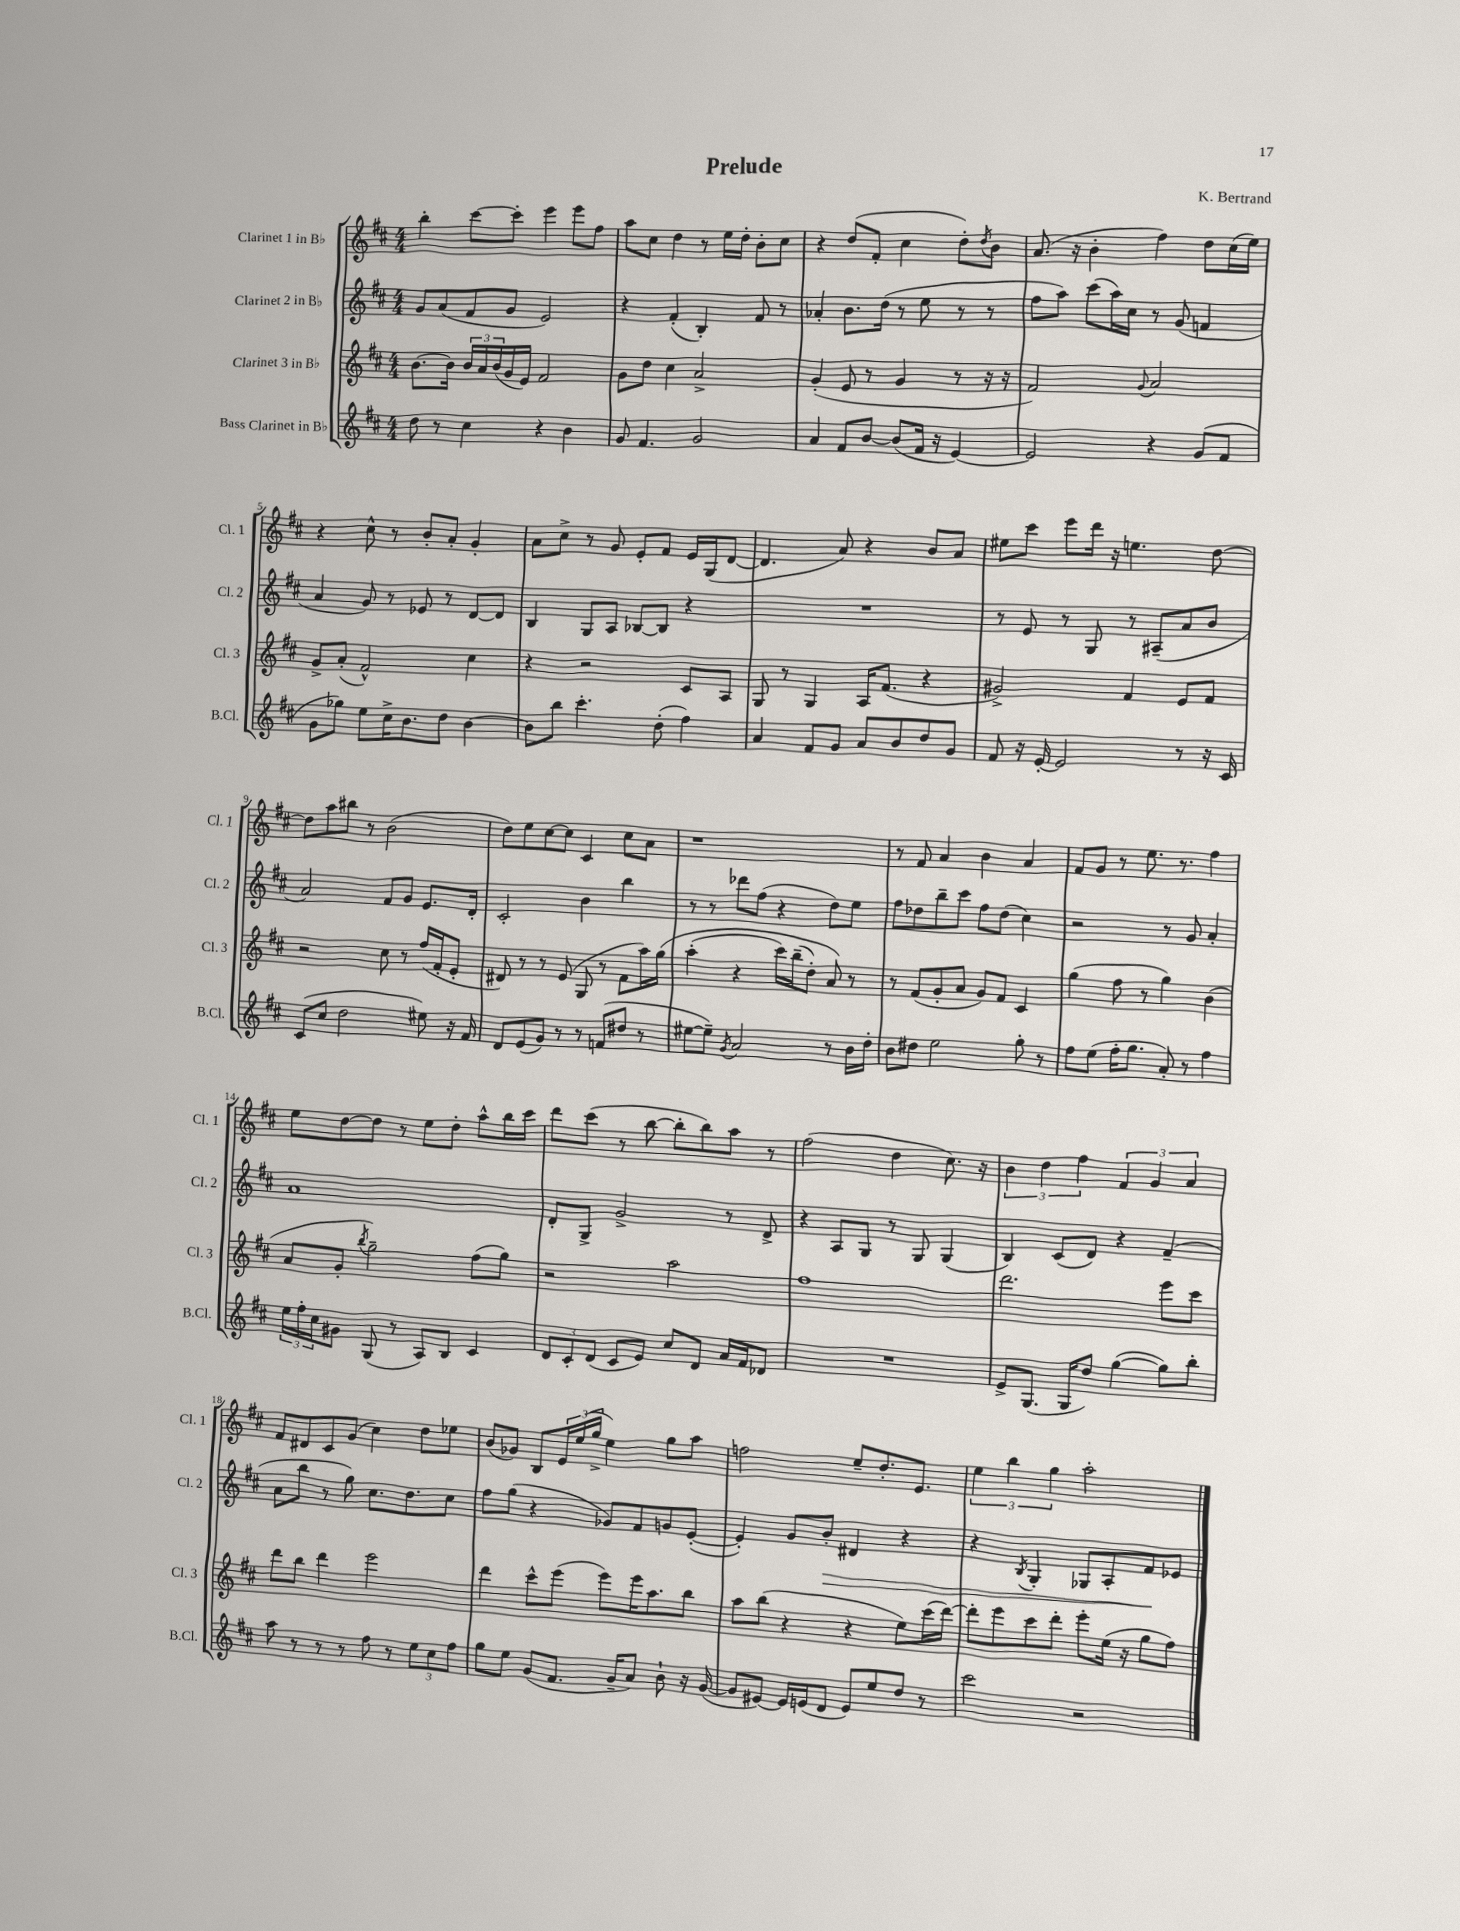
\header { title = "Prelude" composer = "K. Bertrand" }
<<
\new StaffGroup <<
\new Staff = "s0" \with { instrumentName = "Clarinet 1 in Bb" shortInstrumentName = "Cl. 1" } {
    \clef treble \key d \major \numericTimeSignature \time 4/4
    b''4-. cis'''8~ cis'''8-. e'''4 e'''8 fis''8 |
    a''8 cis''8 d''4 r8 e''16 d''16-. b'8-. cis''8 |
    r4 d''8( fis'8-. cis''4 d''8-.) \acciaccatura { d''8 } b'8 |
    a'8.( r16 b'4-. fis''4) d''8 cis''16( e''16) |
    r4 cis''8-^ r8 b'8-. a'8-. g'4-. |
    a'8 cis''8-> r8 g'8 e'8-. fis'8 e'16 g16( d'8~ |
    d'4. a'8) r4 b'8 a'8 |
    eis''8 cis'''8 e'''8 d'''16 r16 e''4. d''8~ |
    d''8 a''8 bis''8 r8 b'2( |
    d''8) e''8 cis''8~ cis''8 cis'4 cis''8 a'8 |
    r1 |
    r8 fis'8 a'4 b'4 a'4 |
    fis'8 g'8 r8 e''8. r8. fis''4 |
    e''8 d''8~ d''8 r8 e''8 d''8-. a''8-^ b''16 cis'''16 |
    d'''8 cis'''8( r8 b''8~ b''8-. b''8) a''8 r8 |
    fis''2( d''4 cis''8.) r16 |
    \tuplet 3/2 { b'4 d''4 fis''4 } \tuplet 3/2 { fis'4 g'4 a'4 } |
    fis'8 dis'8 cis'8 g'8( cis''4) d''8 ees''8 |
    b'8( ges'8) b8 \tuplet 3/2 { e'16 e''16( g''16-> } e''4) g''8 a''8 |
    f''2 e''8-- d''8.-. e'8. |
    \tuplet 3/2 { e''4 b''4 g''4 } a''2-. \bar "|." |
}
\new Staff = "s1" \with { instrumentName = "Clarinet 2 in Bb" shortInstrumentName = "Cl. 2" } {
    \clef treble \key d \major \numericTimeSignature \time 4/4
    g'8 a'8( fis'8 g'8 e'2) |
    r4 fis'4-.( b4-.) fis'8 r8 |
    aes'4-. b'8. d''16( r8 e''8 r8 r8 |
    fis''8 a''8) cis'''8( a''16) cis''16 r8 g'8( f'4 |
    a'4 g'8) r8 ees'8 r8 d'8~ d'8 |
    b4 g8 a8 bes8~ bes8 r4 |
    R1 |
    r8 e'8 r8 g8 r8 ais8--( a'8 b'8 |
    a'2) fis'8 g'8 e'8. d'16-. |
    cis'2-. b'4 b''4 |
    r8 r8 des'''8 fis''8( r4 d''8) e''8 |
    fis''8 des''8 b''8-- cis'''8 fis''8 des''8( cis''4) |
    r2 r8 g'8 a'4-. |
    a'1 |
    d'8-. g8-> g'2-> r8 d'8-> |
    r4 a8 g8 r8 g8 g4( |
    b4) cis'8( d'8) r4 fis'4--( |
    a'8 b''8 r8 g''8) cis''8. d''8. cis''8 |
    fis''8 g''8( r4 ges'8) fis'8 g'8 e'8~-.( |
    e'4-.) g'8 b'8-.\> dis'4 r4 |
    r4 \acciaccatura { b8 } g4-. ges8 a8-. fis'8\! ees'8 \bar "|." |
}
\new Staff = "s2" \with { instrumentName = "Clarinet 3 in Bb" shortInstrumentName = "Cl. 3" } {
    \clef treble \key d \major \numericTimeSignature \time 4/4
    b'8.~ b'16 \tuplet 3/2 { b'16 a'16 b'16( } g'16 e'16) fis'2 |
    g'8 d''8 cis''4 a'2-> |
    g'4-.( e'8 r8 g'4 r8 r16 r16 |
    fis'2) \appoggiatura { g'8 } a'2 |
    g'8-> a'8-.( fis'2-^) cis''4 |
    r4 r2 cis'8 a8 |
    g8 r8 g4 a16 fis'8.( r4 |
    gis'2->) fis'4 e'8 fis'8 |
    r2 cis''8 r8 fis''16( fis'16-. e'8-. |
    dis'8) r8 r8 e'8( g8 r8 fis'8 a''16) g''16\( |
    a''4-.( r4 cis'''16) b''16--( d''8-.) a'8\) r8 |
    r8 fis'8( g'8-. a'8 g'8) fis'8 cis'4 |
    g''4( fis''8 r8 g''4) b'4( |
    a'8 g'8-. \acciaccatura { b''8 } g''2--) fis''8( g''8) |
    r2 a''2 |
    fis''1 |
    d'''2. e'''8 cis'''8 |
    d'''8 b''8 d'''4 e'''2 |
    d'''4 cis'''8-^ e'''8( e'''8) e'''16 a''8. b''8 |
    a''8 b''8( r4 r4 e''8) cis'''16( d'''16~) |
    d'''8-. e'''8 cis'''8 d'''8-. e'''8-. e''16( r16 g''8 fis''8) \bar "|." |
}
\new Staff = "s3" \with { instrumentName = "Bass Clarinet in Bb" shortInstrumentName = "B.Cl." } {
    \clef treble \key d \major \numericTimeSignature \time 4/4
    d''8 r8 cis''4 r4 b'4 |
    g'8 fis'4. g'2 |
    a'4 fis'8 b'8~ b'8( fis'16 r16 e'4~) |
    e'2 r4 g'8( fis'8 |
    g'8 ges''8) e''8 cis''16-> b'8. d''8 b'4~ |
    b'8 b''8 cis'''4.-. d''8-.( fis''4) |
    a'4 fis'8 g'8 a'8 b'8 d''8 g'8 |
    fis'8 r16 e'16~-. e'2 r8 r16 cis'16 |
    cis'8( cis''8 d''2 eis''8) r16 fis'16 |
    d'8 e'8( g'8) r8 r8 f'8( dis''8 r8 |
    eis''8~ eis''8--) \acciaccatura { g'8 } a'2 r8 b'16 d''16-. |
    b'8 dis''8 e''2 g''8-. r8 |
    fis''8 e''8( fis''16-. g''8. a'8-.) r8 fis''4 |
    \tuplet 3/2 { e''16 fis''16-. cis''16 } gis'8 g8( r8 a8) b8 cis'4 |
    \tuplet 3/2 { d'8 cis'8-. d'8( } cis'8 e'8) cis''8 d'8 a'16 fis'16 des'8 |
    R1 |
    e'8-> g8.( g16 d''8) g''4~( g''8) b''8-. |
    a''8 r8 r8 r8 fis''8 r8 \tuplet 3/2 { e''8 cis''8 fis''8 } |
    g''8 e''8 g'8( fis'8. g'16-- a'8) b'8-! r16 g'16~( |
    g'8 eis'8~) eis'16 e'16( d'8 e'8) e''8 d''8 r8 |
    cis'''2 r2 \bar "|." |
}
>>
>>
